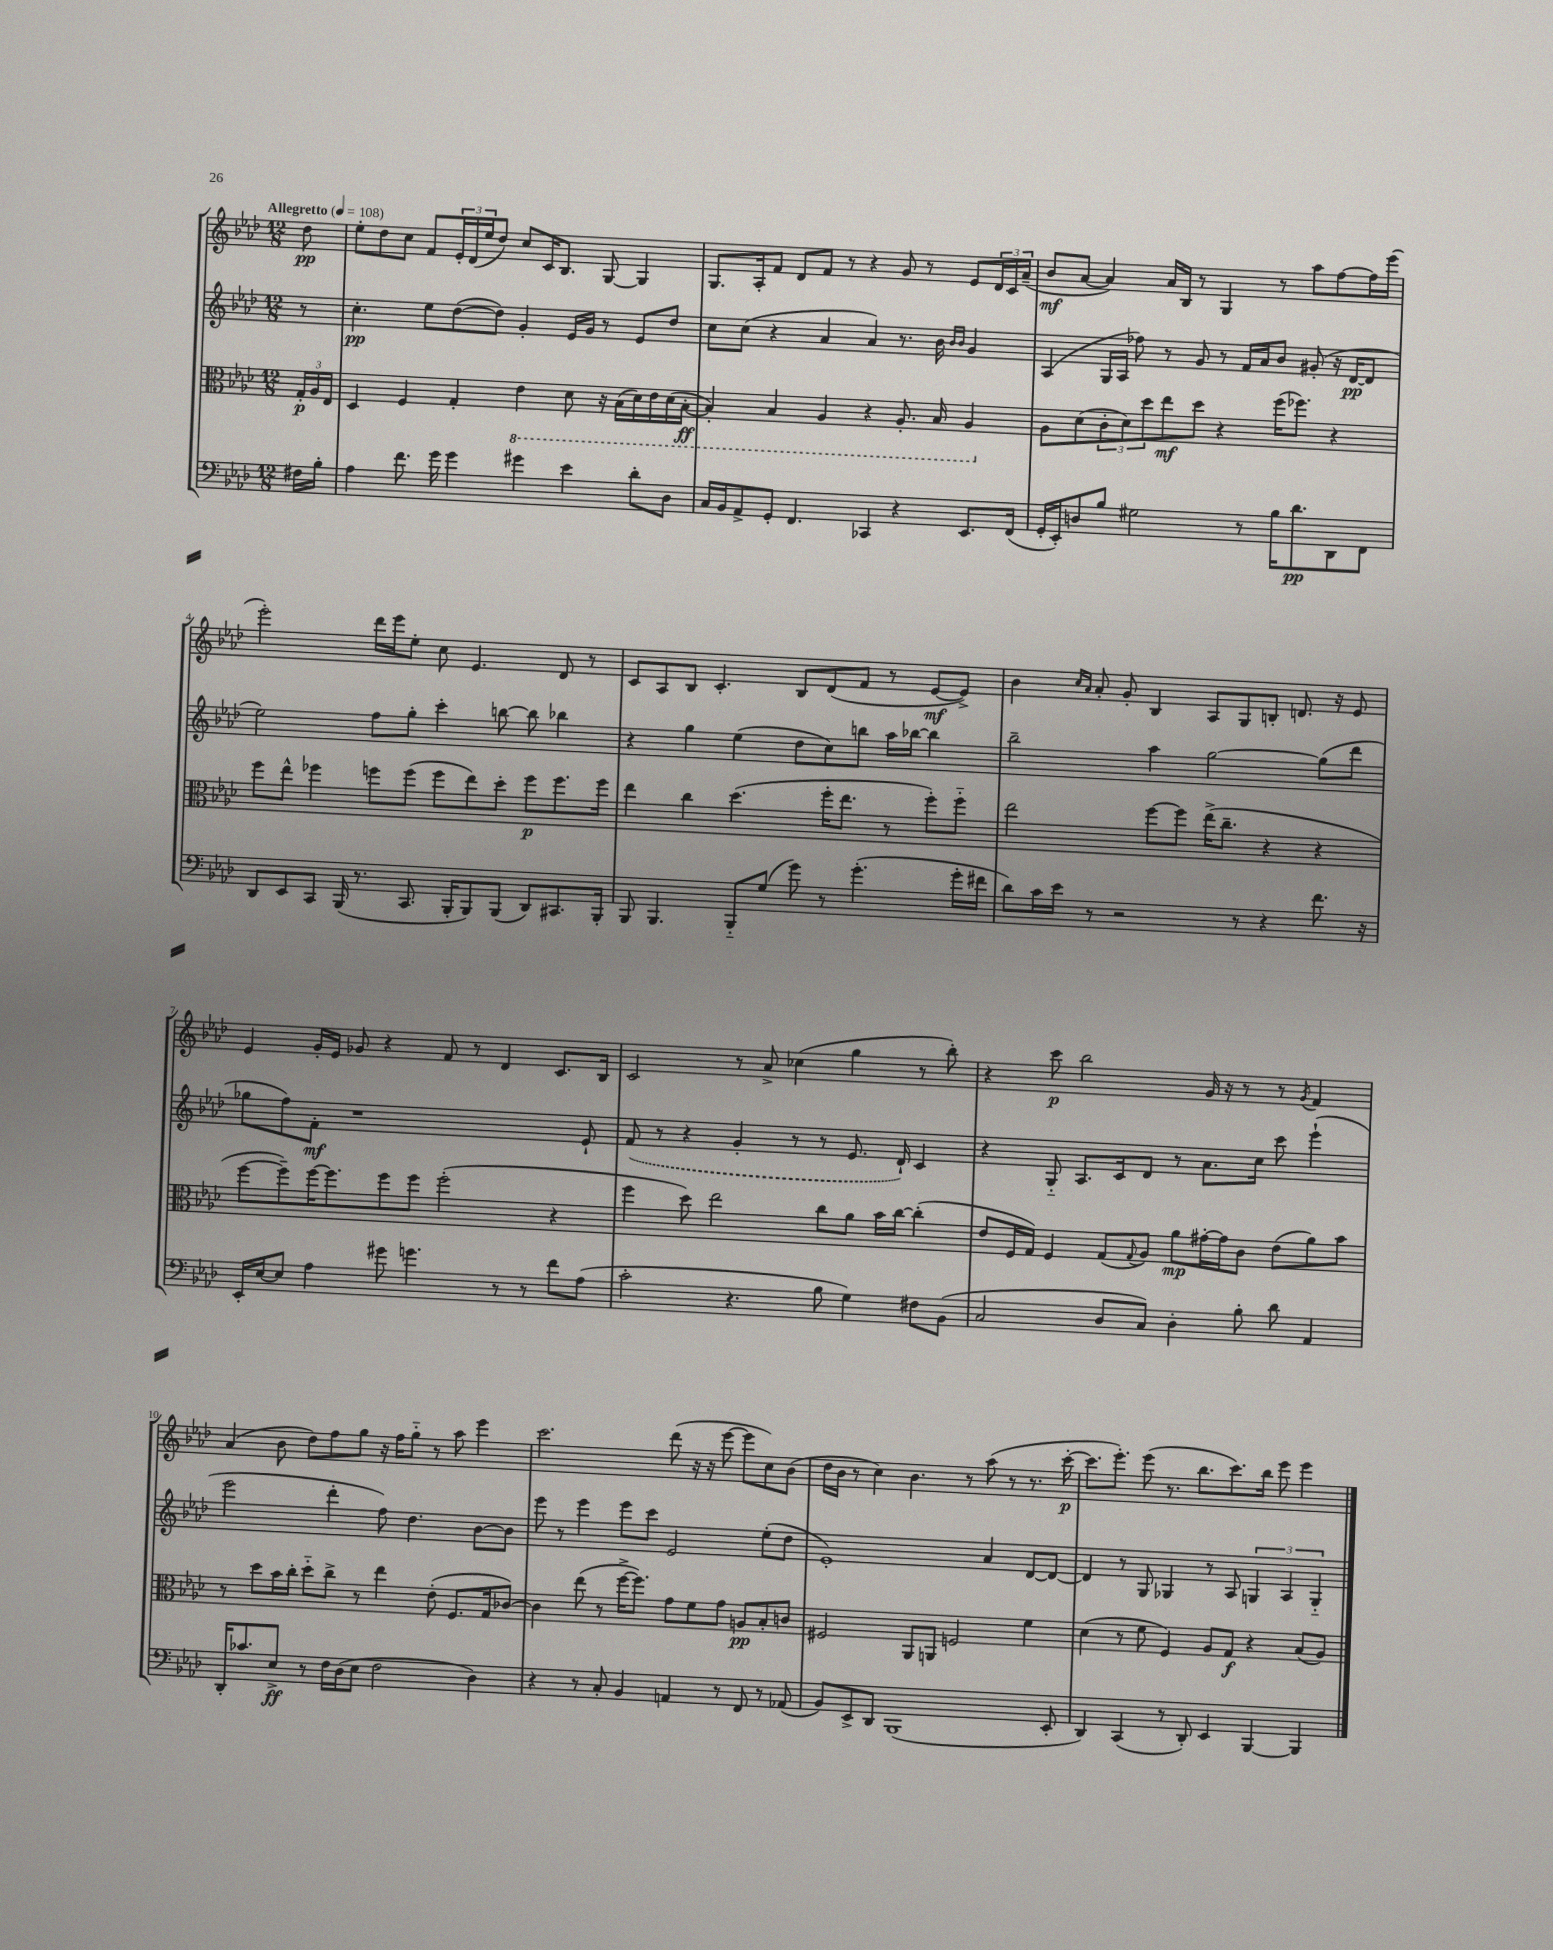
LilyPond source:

<<
\new StaffGroup <<
\new Staff = "s0" {
    \clef treble \key aes \major \numericTimeSignature \time 12/8 \partial 8 \tempo "Allegretto" 4 = 108
    des''8\pp |
    ees''8-. des''8 c''8 f'8 \tuplet 3/2 { ees'16-. des'16( ees''16 } des''8) c''8 c'16 bes8. g8~ g4 |
    g8. aes16-. f'8 des'8 f'8 r8 r4 g'8 r8 ees'8 \tuplet 3/2 { des'16 c'16 aes'16--( } |
    bes'8\mf aes'8~ aes'4) aes'16 bes16 r8 g4 r8 aes''8 f''8~ f''16 ees'''16( |
    ees'''2-.) des'''16 ees'''16 ees''8-. c''8 ees'4. des'8 r8 |
    c'8 aes8 bes8 c'4.-. bes8 des'8( f'8 r8 ees'8~\mf ees'8->) |
    bes'4 \grace { c''16 aes'16 } aes'8-. g'8-. bes4 aes8 g8 b8-. d'8. r16 ees'8 |
    ees'4 g'16-. ees'16 ges'8 r4 f'8 r8 des'4 c'8. bes16 |
    c'2 r8 aes'8-> ces''4( g''4 r8 bes''8-.) |
    r4 c'''8\p bes''2 g'16 r16 r8 r8 \acciaccatura { g'8 } f'4 |
    aes'4( bes'8 des''8) f''8 g''8 r16 f''16 g''8-_ r8 aes''8 ees'''4 |
    c'''2. des'''8( r16 r16 ees'''8~ ees'''8 c''8) bes'8( |
    des''16 bes'16 r8 c''4) bes'4. r8 aes''8( r8 r8. c'''16~-.\p |
    c'''8. ees'''8.-.) ees'''8( r8. bes''8. c'''8.) bes''16 ees'''8 ees'''4 \bar "|." |
}
\new Staff = "s1" {
    \clef treble \key aes \major \numericTimeSignature \time 12/8 \partial 8
    r8 |
    c''4.-.\pp ees''8 des''8~( des''8) g'4-. ees'16 g'16 r8 ees'8 des''8 |
    c''8 c''8( r4 aes'4 aes'4) r8. bes'16 \grace { bes'16 bes'16 } g'4 |
    aes4( g16 aes16 fes''8) r8 g'8 r8 f'16 aes'16 bes'8 gis'8-.( r16 des'16~\pp des'8 |
    ees''2) f''8 g''8-. c'''4-. b''8~ b''8 bes''4 |
    r4 g''4 ees''4( des''8 c''8) b''8 aes''16 bes''16~ bes''4 |
    bes''2-- aes''4 g''2~ g''8( des'''8 |
    ges''8 f''8) f'8-.\mf r1 ees'8-! |
    \once \slurDashed f'8( r8 r4 g'4-. r8 r8 ees'8. des'16-!) c'4 |
    r4 g8-_ aes8. c'16 des'8 r8 aes'8. c''16 c'''8 ees'''4-!( |
    ees'''2 des'''4-. f''8) des''4. bes'8~ bes'8 |
    ees'''8 r8 ees'''4 ees'''8 c'''8 ees'2 ees''8-.( des''8 |
    ees'1-.) aes'4 des'8~ des'8~ |
    des'4 r8 g8 ges4 r8 aes8 \tuplet 3/2 { g4 aes4 g4-_ } \bar "|." |
}
\new Staff = "s2" {
    \clef alto \key aes \major \numericTimeSignature \time 12/8 \partial 8
    \tuplet 3/2 { g16-.\p aes16 ees16 } |
    des4 f4 g4-. \ottava #-1 ees4 des8 r16 bes,16( des16) ees16 des16( bes,16~-.\ff |
    bes,4-.) bes,4 aes,4 r4 aes,8.-. bes,16 aes,4 \ottava #0 |
    aes8 des'8( \tuplet 3/2 { c'8-. des'8) des''8 } ees''8\mf des''8 r4 f''16( fes''8.) r4 |
    f''8 ees''8-^ fes''4 f''8 f''8( f''8 ees''8) des''8-. f''8\p f''8. f''16 |
    ees''4 c''4 des''4.( f''16-. ees''8. r8 f''8-.) f''8-_ |
    ees''2 f''8~ f''8 ees''16->( c''8.-- r4 r4 |
    f''8~ f''8--) f''16~ f''8. f''8 f''8 f''2-.( r4 |
    f''4 des''8) ees''2 c''8 aes'8 bes'16 c''16~ c''4-.( |
    ees'8 f16 g16) f4 g8( \appoggiatura { g8 } aes8) aes'8\mp gis'16~-. gis'16 c'8 ees'8( aes'8) bes'8 |
    r8 des''8 bes'16 c''16-. des''8-_ c''8-> r8 ees''4 ees'8-.( f8. g16 ces'8~) |
    ces'4 ees''8( r8 f''16~-> f''8.) g'8 f'8 g'8 a8\pp bes8-. c'8 |
    fis2 aes,8 a,8 f2 f'4 |
    des'4( r8 f'8 f4) aes8 g8\f r4 bes8( aes8) \bar "|." |
}
\new Staff = "s3" {
    \clef bass \key aes \major \numericTimeSignature \time 12/8 \partial 8
    fis16 bes16-. |
    aes4 f'8. g'16 g'4 gis'4 ees'4 des'8-. des8 |
    c16 bes,16 aes,8-> g,8-. f,4. ces,4 r4 ees,8. f,16( |
    g,16-. ees,16-.) d8 bes8 gis2 r8 bes16 des'8.\pp des,8 f,8 |
    des,8 ees,8 c,8 bes,,16( r8. c,8. bes,,16-. bes,,8) bes,,8( des,8) cis,8. bes,,16-. |
    bes,,8 bes,,4. bes,,8-_ g8( g'8) r8 g'4.-.( g'16-. fis'16 |
    des'8) c'16 ees'16 r8 r2 r8 r4 f'8. r16 |
    ees,16-. ees16~ ees8 aes4 gis'8 g'4. r8 r8 f'8 aes8( |
    c'2-. r4. bes8 g4) fis8 bes,8( |
    c2 des8 c8) des4-. bes8-. des'8 aes,4 |
    des,16-. ces'8. ees8->\ff r8 f16 des16( ees8 f2 des4) |
    r4 r8 c8-. bes,4 a,4 r8 f,8 r8 aes,8( |
    bes,8) ees,8-> des,8 bes,,1( ees,8-. |
    des,4) c,4( r8 des,8-.) ees,4 bes,,4~ bes,,4 \bar "|." |
}
>>
>>
